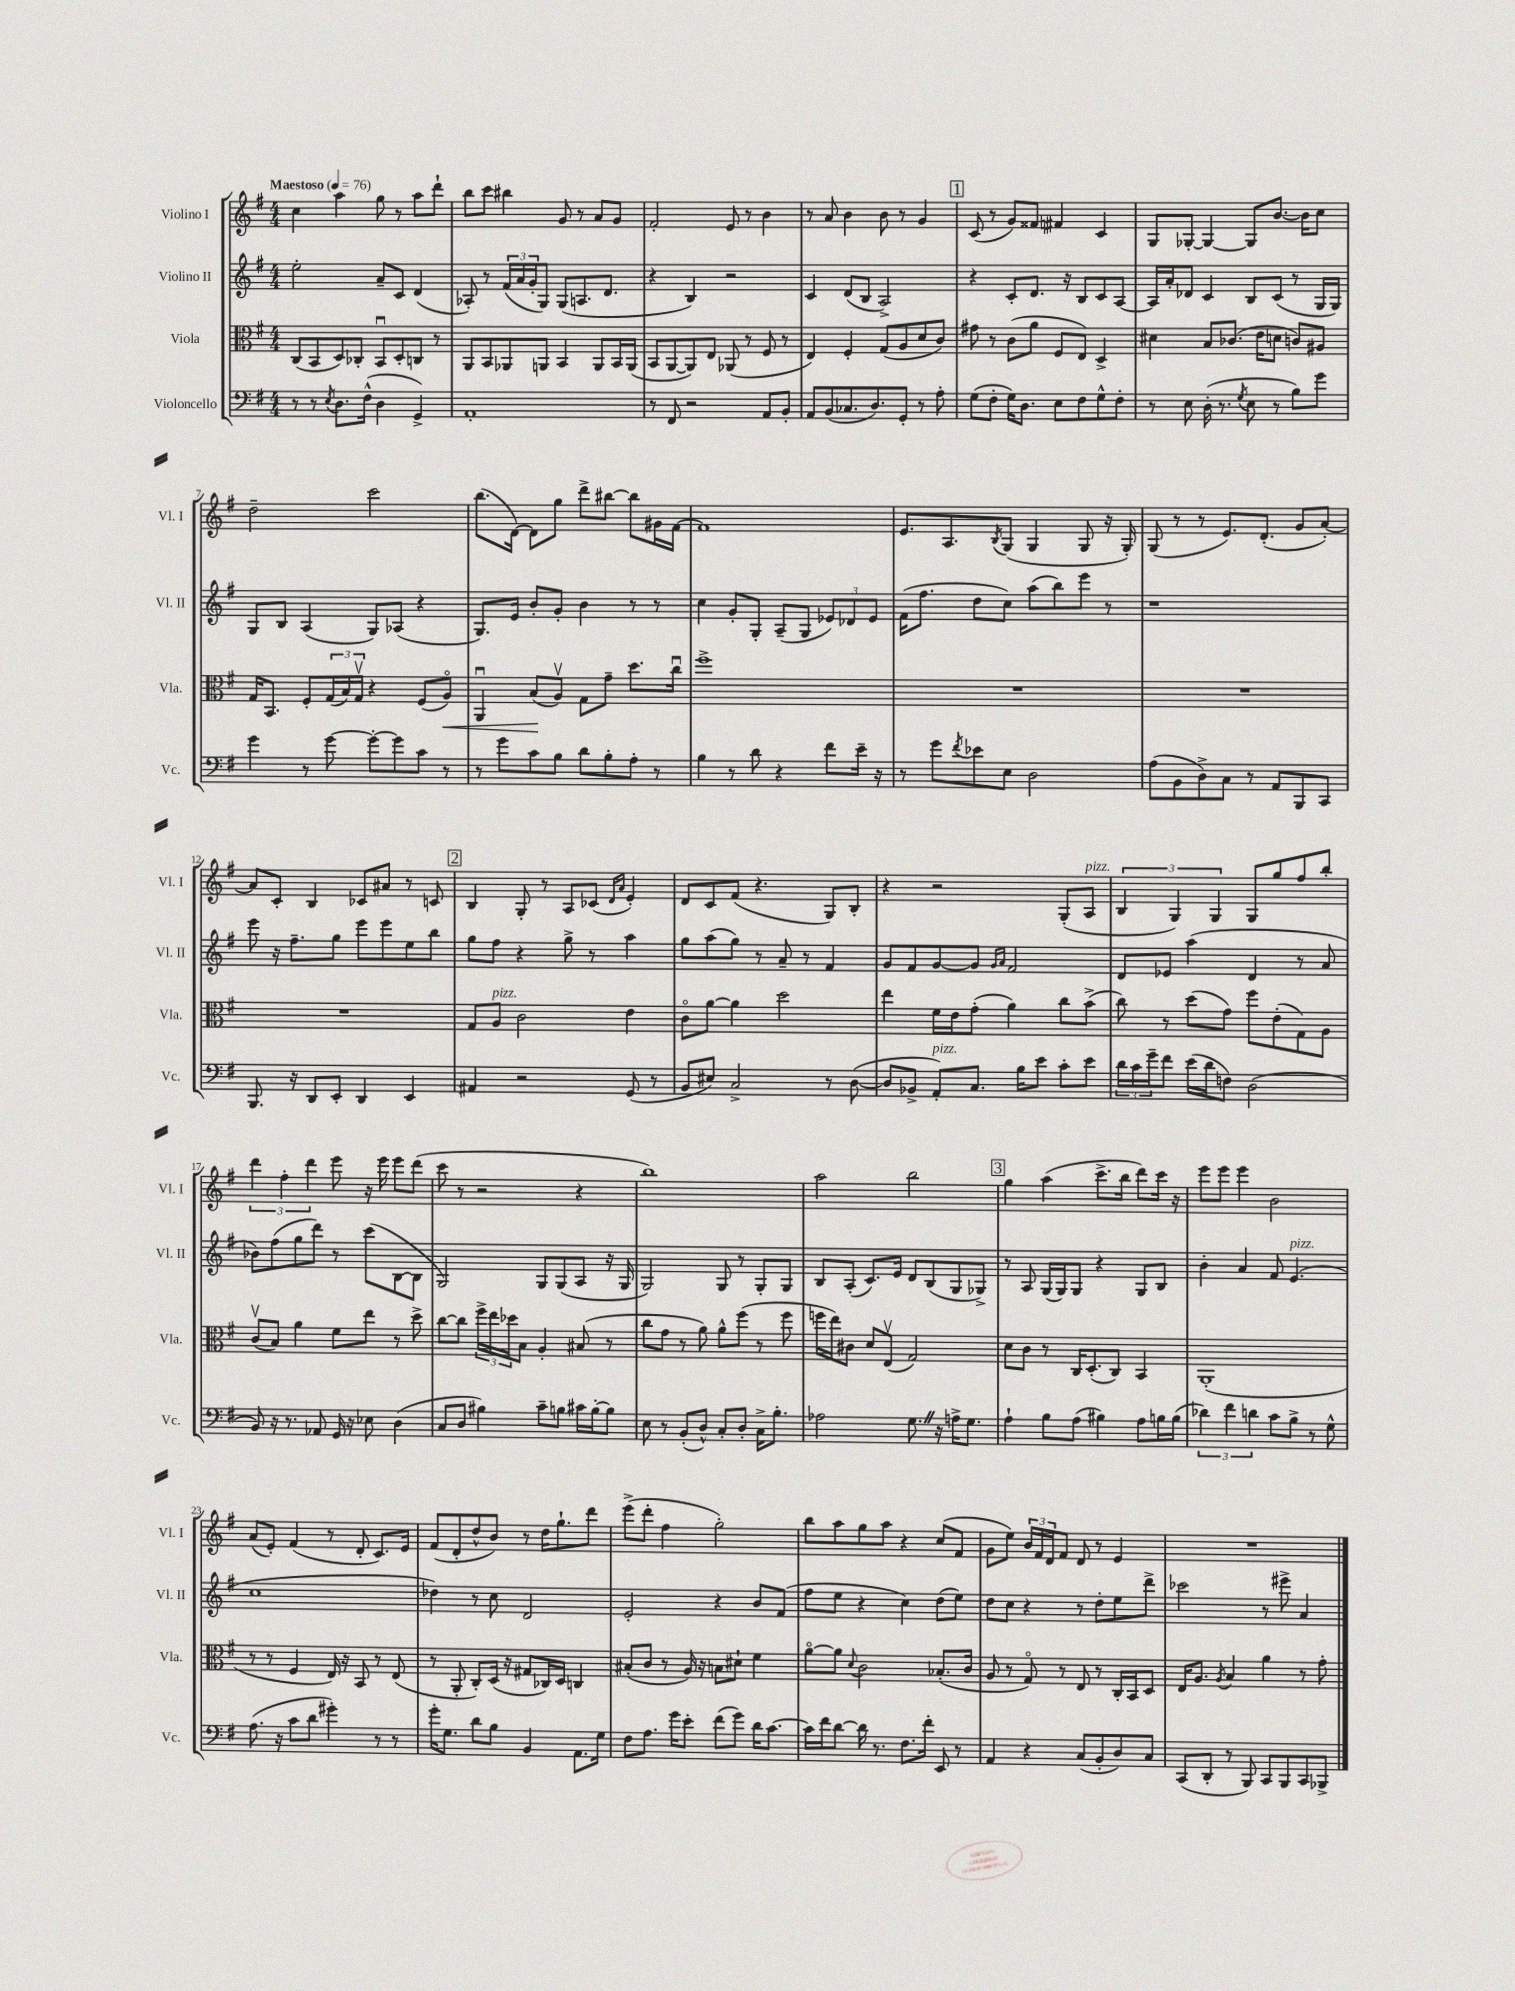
<<
\new StaffGroup <<
\new Staff = "s0" \with { instrumentName = "Violino I" shortInstrumentName = "Vl. I" } {
    \clef treble \key g \major \numericTimeSignature \time 4/4 \tempo "Maestoso" 4 = 76
    c''4 a''4 g''8 r8 a''8 d'''8-! |
    b''8 c'''8 bis''4 g'8 r8 a'8 g'8 |
    fis'2-. e'8 r8 b'4 |
    r8 a'8 b'4 b'8 r8 g'4 |
    \mark \markup { \box "1" } c'8( r8 g'8) fisis'8 fis'4 c'4 |
    g8 ges8~-. ges4~ ges8 b'8.~ b'16 c''8 |
    d''2-- c'''2 |
    b''8.( d'16~) d'8 g''8 d'''8-> bis''8~ bis''8 gis'16 fis'16~ |
    fis'1 |
    e'8. a8. \acciaccatura { b8 } g8( g4 g8 r16 g16-.) |
    g8( r8 r8 e'8.) d'8.-.( g'8 a'8~-.) |
    a'8 c'8-. b4 ces'8 ais'8 r8 c'8 |
    \mark \markup { \box "2" } b4 g8-. r8 a8 ces'8( \grace { d'16 a'16 } e'4-.) |
    d'8 c'8 fis'8( r4. g8) b8-. |
    r4 r2 g8-.( a8^\markup { \italic "pizz." } |
    \tuplet 3/2 { b4 g4) g4 } g8 g''8 fis''8 b''8-. |
    \tuplet 3/2 { d'''4 fis''4-. d'''4 } e'''8 r16 e'''16 e'''8 d'''8( |
    c'''8 r8 r2 r4 |
    b''1) |
    a''2 b''2 |
    \mark \markup { \box "3" } g''4 a''4( c'''8.-> b''16 d'''8) c'''16 r16 |
    e'''8 e'''8 e'''4 b'2 |
    a'8( e'8-.) fis'4( r8 d'8-. c'8.) e'16 |
    fis'8( d'8-. d''8-^ b'8) r8 d''16 g''8.-! d'''8 |
    e'''8->( d'''8-. fis''4 g''2-.) |
    b''8 a''8 g''8 a''8 r4 c''8( fis'8 |
    g'8 e''8) \tuplet 3/2 { b'16 fis'16 d'16 } fis'8 d'8 r8 e'4 |
    R1 \bar "|." |
}
\new Staff = "s1" \with { instrumentName = "Violino II" shortInstrumentName = "Vl. II" } {
    \clef treble \key g \major \numericTimeSignature \time 4/4
    e''2-. a'8-- c'8 d'4( |
    aes8-.) r8 \tuplet 3/2 { fis'16( a'16 g'16-. } g8) g8( a8. d'8. |
    r4 b4) r2 |
    c'4 d'8( b8 a2->) |
    \mark \markup { \box "1" } r4 c'8-. d'8. r16 b8 c'8 a8~ |
    a16 a'16-. des'8 c'4 b8 c'8( r8 g16 g16) |
    g8 b8 a4( g8) aes8( r4 |
    g8.) e'16 b'8-. g'8-. b'4 r8 r8 |
    c''4 g'8-. g8-. a8--( g8 \tuplet 3/2 { ees'8) des'8 ees'8 } |
    fis'16( fis''8. d''8 c''8) a''8( b''8) e'''8 r8 |
    r1 |
    e'''8 r16 fis''8.-- g''8 e'''8 e'''8 e''8 b''8 |
    \mark \markup { \box "2" } g''8 fis''8 r4 g''8-> r8 a''4 |
    g''8 a''8( g''8) r8 a'8-- r8 fis'4 |
    g'8 fis'8 g'8~ g'8 \grace { g'16 a'16 } fis'2 |
    d'8 ees'8 a''4( d'4 r8 a'8 |
    bes'8) fis''8( g''8 d'''8) r8 c'''8( b8~ b8 |
    g2) g8 g8( a8 r16 g16 |
    g2) g8 r8 g8-. g8 |
    b8 a8-.( c'8.) e'16 d'8 b8( g8 ges8->) |
    \mark \markup { \box "3" } r8 a8 g16( g16) g8 r4 g8 b8 |
    b'4-. a'4 fis'8 e'4.^\markup { \italic "pizz." }( |
    c''1 |
    des''4) r8 c''8 d'2 |
    e'2-. r4 b'8 fis'8( |
    fis''8 e''8 r4 c''4) d''8( e''8) |
    d''8 c''8 r4 r8 d''8-. e''8 d'''8-> |
    ces'''2 r8 eis'''8-> a'4 \bar "|." |
}
\new Staff = "s2" \with { instrumentName = "Viola" shortInstrumentName = "Vla." } {
    \clef alto \key g \major \numericTimeSignature \time 4/4
    c8( b,8 d8) ces8-. b,8\downbow d8-. c8 r8 |
    a,8 b,8 aes,8 a,8 b,4 a,8 b,16 a,16( |
    b,8 a,8~ a,8) e8 aes,8( r8 fis8 r8 |
    e4) fis4-. g8( a8 d'8 c'8) |
    \mark \markup { \box "1" } gis'8 r8 c'8( a'8 fis8 e8) d4-> |
    dis'4 b8 ces'8.( e'16 d'8 c'8) ais8 |
    g16 b,8. fis8-. \tuplet 3/2 { g16( b16) g16\upbow } r4 fis8( a8\flageolet\<) |
    a,4\downbow b8\!( a8\upbow) g8 g'8-- d''8. c''16\downbow |
    fis''1-> |
    R1 |
    R1 |
    R1 |
    \mark \markup { \box "2" } g8 a8^\markup { \italic "pizz." } c'2 e'4 |
    c'8\flageolet a'8~ a'4 d''2 |
    e''4 fis'16 e'16 g'8-.( a'4) c''8 b'8->( |
    c''8) r8 d''8( g'8) fis''8 e'8-.( g8) a8 |
    c'8\upbow( b8) a'4 fis'8 e''8 r8 d''8-> |
    c''8~ c''8 \tuplet 3/2 { fis''16-> e''16 des''16 } b8 a4-. bis8( r8 |
    c''8 g'8 r8 a'8) a'8-^ fis''8( r8 fis''8 |
    f''16 e''16) cis'8 d'8 e8\upbow( g2) |
    \mark \markup { \box "3" } d'8 c'8 r8 c16 d8.-.( c8) b,4 |
    a,1-.( |
    r8 r8 fis4 e16) r16 b,8 r8 e8( |
    r8 a,8-. c8-.) d16( r16 gis8 ces16) d16 c4 |
    bis8-.( c'8 r8 a16) r16 b8 dis'8-! fis'4 |
    a'8~\flageolet a'8 \appoggiatura { d'8 } c'2 bes8.-.( c'16 |
    a8 r8 g8\flageolet) r8 e8 r8 c16-. b,16 d8 |
    e16 a8. \acciaccatura { a8 } b4 a'4 r8 g'8-. \bar "|." |
}
\new Staff = "s3" \with { instrumentName = "Violoncello" shortInstrumentName = "Vc." } {
    \clef bass \key g \major \numericTimeSignature \time 4/4
    r8 r8 \acciaccatura { e8 } d8. fis16-^( d4 g,4->) |
    a,1-. |
    r8 fis,8 r2 a,8 b,8-. |
    a,8 b,8( ces8. d8.) g,8-. r8 a8-. |
    \mark \markup { \box "1" } g8( fis8-. g16) d8. e8 fis8 g8-^ fis8-. |
    r8 e8 d16-.( r8. \acciaccatura { g8 } e8 r8 b8) g'8 |
    g'4 r8 g'8~ g'8~-. g'8 c'8 r8 |
    r8 g'8 c'8 b8 d'8 b8-. a8-. r8 |
    b4 r8 d'8 r4 fis'8 e'16-- r16 |
    r8 g'8 \acciaccatura { fis'8 } ees'8 e8 d2 |
    a8( b,8 d8->) c8 r8 a,8 b,,8 c,8 |
    b,,8. r16 d,8 e,8-. d,4 e,4 |
    \mark \markup { \box "2" } ais,4 r2 g,8( r8 |
    b,8 eis8) c2-> r8 d8~( |
    d8 bes,8-> a,8-.^\markup { \italic "pizz." }) c8. b16 e'8 c'8-. e'8 |
    \tuplet 3/2 { d'16 c'16 g'16-- } fis'8 e'16( d'16 f8) d2( |
    b,8) r16 r8. aes,8 g,16 r16 ees8 d4( |
    c8 d8 bis4) c'8-- b8 cis'16 b16~-. b8 |
    e8 r8 b,8-.( d8-^) c8-. d8-. c16-> b8.-. |
    aes2 g8. \once \override BreathingSign.text = \markup { \musicglyph "scripts.caesura.straight" } \breathe r16 a16-> g8. |
    \mark \markup { \box "3" } a4-! b8 a8( bis4) a8 b16 b16( |
    \tuplet 3/2 { des'4) fis'4 d'4 } c'8 b8-> r8 g8-^ |
    a8.( r16 c'8 d'8 gis'4-.) r8 r8 |
    g'16-. g8. d'8 b8 b,4 a,8. g16 |
    fis8 a8. g'16 e'8-. fis'8( g'8) d'16 c'8.~ |
    c'16 fis'16 d'8~ d'16 r8. fis8. fis'16-. e,8 r8 |
    a,4 r4 c8( b,8-. d8) c8 |
    c,8( d,8-. r8 b,,8) c,8 b,,8 c,8 bes,,8-> \bar "|." |
}
>>
>>
